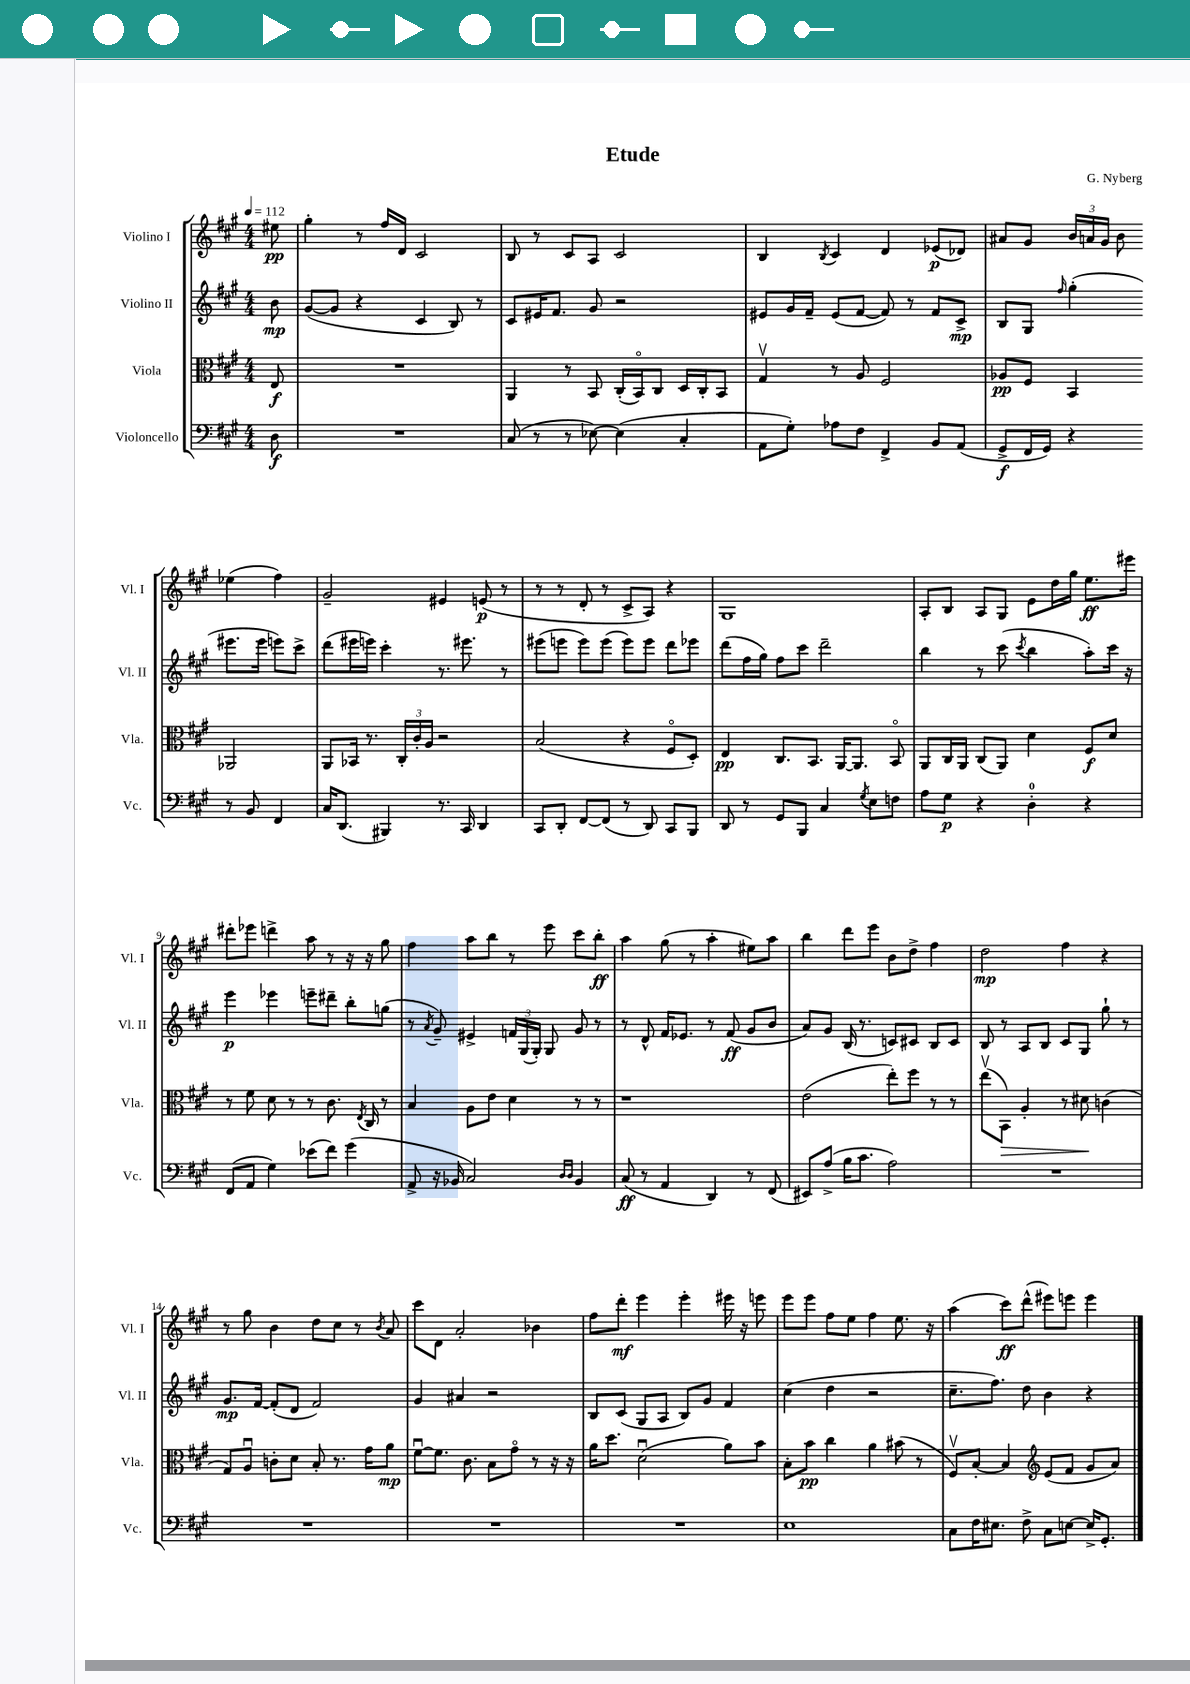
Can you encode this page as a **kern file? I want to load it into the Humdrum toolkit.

**kern	**kern	**kern	**kern
*staff4	*staff3	*staff2	*staff1
*clefF4	*clefC3	*clefG2	*clefG2
*k[f#c#g#]	*k[f#c#g#]	*k[f#c#g#]	*k[f#c#g#]
*M4/4	*M4/4	*M4/4	*M4/4
*MM112	*MM112	*MM112	*MM112
8D	8E	8b	8ee#
=	=	=	=
1r	1r	([8g#	4gg#'
.	.	8g#]	.
.	.	4r	8r
.	.	.	16ff#
.	.	.	16d
.	.	4c#	2c#
.	.	8B)	.
.	.	8r	.
=	=	=	=
(8C#	4AA	8c#	8B
8r	.	16e#	8r
.	.	8.f#	.
8r	8r	.	8c#
[8E-)	8BB	8g#	8A
(4E-]	(16C#'	2r	2c#
.	16BBo)	.	.
.	8C#	.	.
4C#'	16D	.	.
.	16C#'	.	.
.	8BB	.	.
=	=	=	=
8AA	4G#v	8e#	4B
8G#')	.	16g#	.
.	.	16f#~	.
.	.	.	8qB
8A-	8r	(8e#	4c#
8F#	8A	[8f#	.
4FF#^	2F#	8f#])	4d
.	.	8r	.
8BB	.	8f#	(8e-
(8AA	.	8c#^	8d-)
=	=	=	=
8GG#^	8A-	8B	8a#
16FF#	8F#	8G#	8g#
16GG#)	.	.	.
.	.	16qqff#	.
4r	4BB	(4gg#'	24b
.	.	.	24a
.	.	.	24g#
.	.	.	8b
8r	2AA-	8.eee#	(4ee-
8BB	.	.	.
.	.	16eee#	.
4FF#	.	8eee)	4ff#)
.	.	8ccc#^	.
=	=	=	=
16C#	8AA	(8ddd	2g#~
(8.DD	.	.	.
.	16BB-	16eee#	.
.	8.r	16eee)	.
4BBB#)	.	4ccc#'	.
.	24C#'	.	.
.	24c#'	.	.
.	24A	.	.
8.r	2r	8.r	4e#
16CC#	.	8.eee#	.
4DD	.	.	(8e
.	.	8r	8r
=	=	=	=
8CC#	(2B	(8eee#	8r
8DD'	.	8eee	8r
[8FF#	.	8eee)	8d'
(8FF#]	.	(8eee	8r
8r	4r	8eee)	8c#^
8DD)	.	8eee	8A)
8CC#	8F#o	8ddd	4r
8BBB	8D')	8eee-	.
=	=	=	=
8DD	4E	(8ddd	1G#
8r	.	16ff#	.
.	.	16gg#)	.
8GG#	8.C#	8ff#	.
8BBB	.	8ccc#	.
.	8.BB	.	.
4C#	.	2ddd~	.
.	[16AA	.	.
.	8.AA]	.	.
8qG#	.	.	.
8E	.	.	.
8F	8BBo	.	.
=	=	=	=
8A	8AA	4bb	8A'
8G#	16C#	.	8B
.	16AA	.	.
4r	(8C#	8r	8A
.	8AA)	(8ccc#	8G#
.	.	8qccc#	.
4D'	4d	4bb	8e
.	.	.	16dd
.	.	.	16gg#
4r	8F#	8aa')	8.ee
.	8d	16ccc#	.
.	.	16r	16eee#
=	=	=	=
(8FF#	8r	4eee	8ddd#'
8AA	8f#	.	8eee-
4G#)	8d	4eee-	4ddd^
.	8r	.	.
(8e-	8r	8eee~	8aa
8f#)	8.c#	8ddd#~	8r
(4g#	.	8bb'	16r
.	8qE	.	.
.	16C#	.	16r
.	8r	(8gg	8gg#
=	=	=	=
8AA^	4B	8r	4ff#
.	.	8qa	.
16r	.	8g#~)	.
16BB-	.	.	.
2C#)	8A	4e#^	8aa
.	8e	.	8bb
.	4d	24f	8r
.	.	(24G#	.
.	.	24G#')	.
.	.	8G#	8eee
16qqD	.	.	.
16qqD	.	.	.
4BB-	8r	8g#	8ccc#
.	8r	8r	8bb'
=	=	=	=
(8C#	1r	8r	4aa
8r	.	8d^^	.
4AA	.	16f#	(8gg#
.	.	8.e-	.
.	.	.	8r
4DD)	.	8r	4aa'
.	.	(8f#	.
8r	.	8g#	8ee#)
(8FF#	.	8b	8aa
=	=	=	=
8EE#)	(2e	8a)	4bb
(8A^	.	8g#	.
16B	.	(16B	8ddd
8.c#	.	8.r	.
.	.	.	8eee
2A)	8ee')	8c)	8b
.	8ff#	8c#	8dd^
.	8r	8B	4ff#
.	8r	8c#	.
=	=	=	=
1r	(8eev	8B	2dd
.	8BB)	8r	.
.	4A'	8A	.
.	.	8B	.
.	8r	8c#	4ff#
.	8d#	8G#	.
.	(4c	8gg#`	4r
.	.	8r	.
=	=	=	=
1r	8G#)	8.g#	8r
.	8Au	.	8gg#
.	.	[16f#	.
.	8c'	(8f#']	4b
.	8d	8d	.
.	8B'	2f#)	8dd
.	8.r	.	8cc#
.	.	.	8r
.	16g#	.	.
.	.	.	8qb
.	8a	.	8a
=	=	=	=
1r	[8f#u	4g#	8ccc#
.	8.f#]	.	8d
.	.	4a#	2a'
.	8.c#	.	.
.	8B	2r	.
.	8g#o	.	.
.	8r	.	4b-
.	16r	.	.
.	16r	.	.
=	=	=	=
1r	16a	8B	8ff#
.	8.dd	.	.
.	.	(8c#	8ddd'
.	(2du	8G#	4eee
.	.	8A	.
.	.	8B)	4eee'
.	.	8g#	.
.	8a)	4f#	16eee#
.	.	.	16r
.	8b	.	8eee
=	=	=	=
1E	8B'	(4cc#	8eee
.	8b	.	8eee
.	4cc#	4dd	8ff#
.	.	.	8ee
.	4a	2r	4ff#
.	(8b#	.	8.ee
.	8r	.	.
.	.	.	16r
=	=	=	=
8C#	8F#v)	8.cc#~	(4aa
16F#	[8B'	.	.
8.E#	.	8.ff#)	.
.	4B]	.	8ccc#)
8F#^	.	8dd	(8ddd^^
*	*clefG2	*	*
8C#	(8e	4b	8eee#)
[8E	8f#	.	8eee
16E^]	8g#	4r	4eee
8.GG#'	.	.	.
.	8a)	.	.
==	==	==	==
*-	*-	*-	*-
